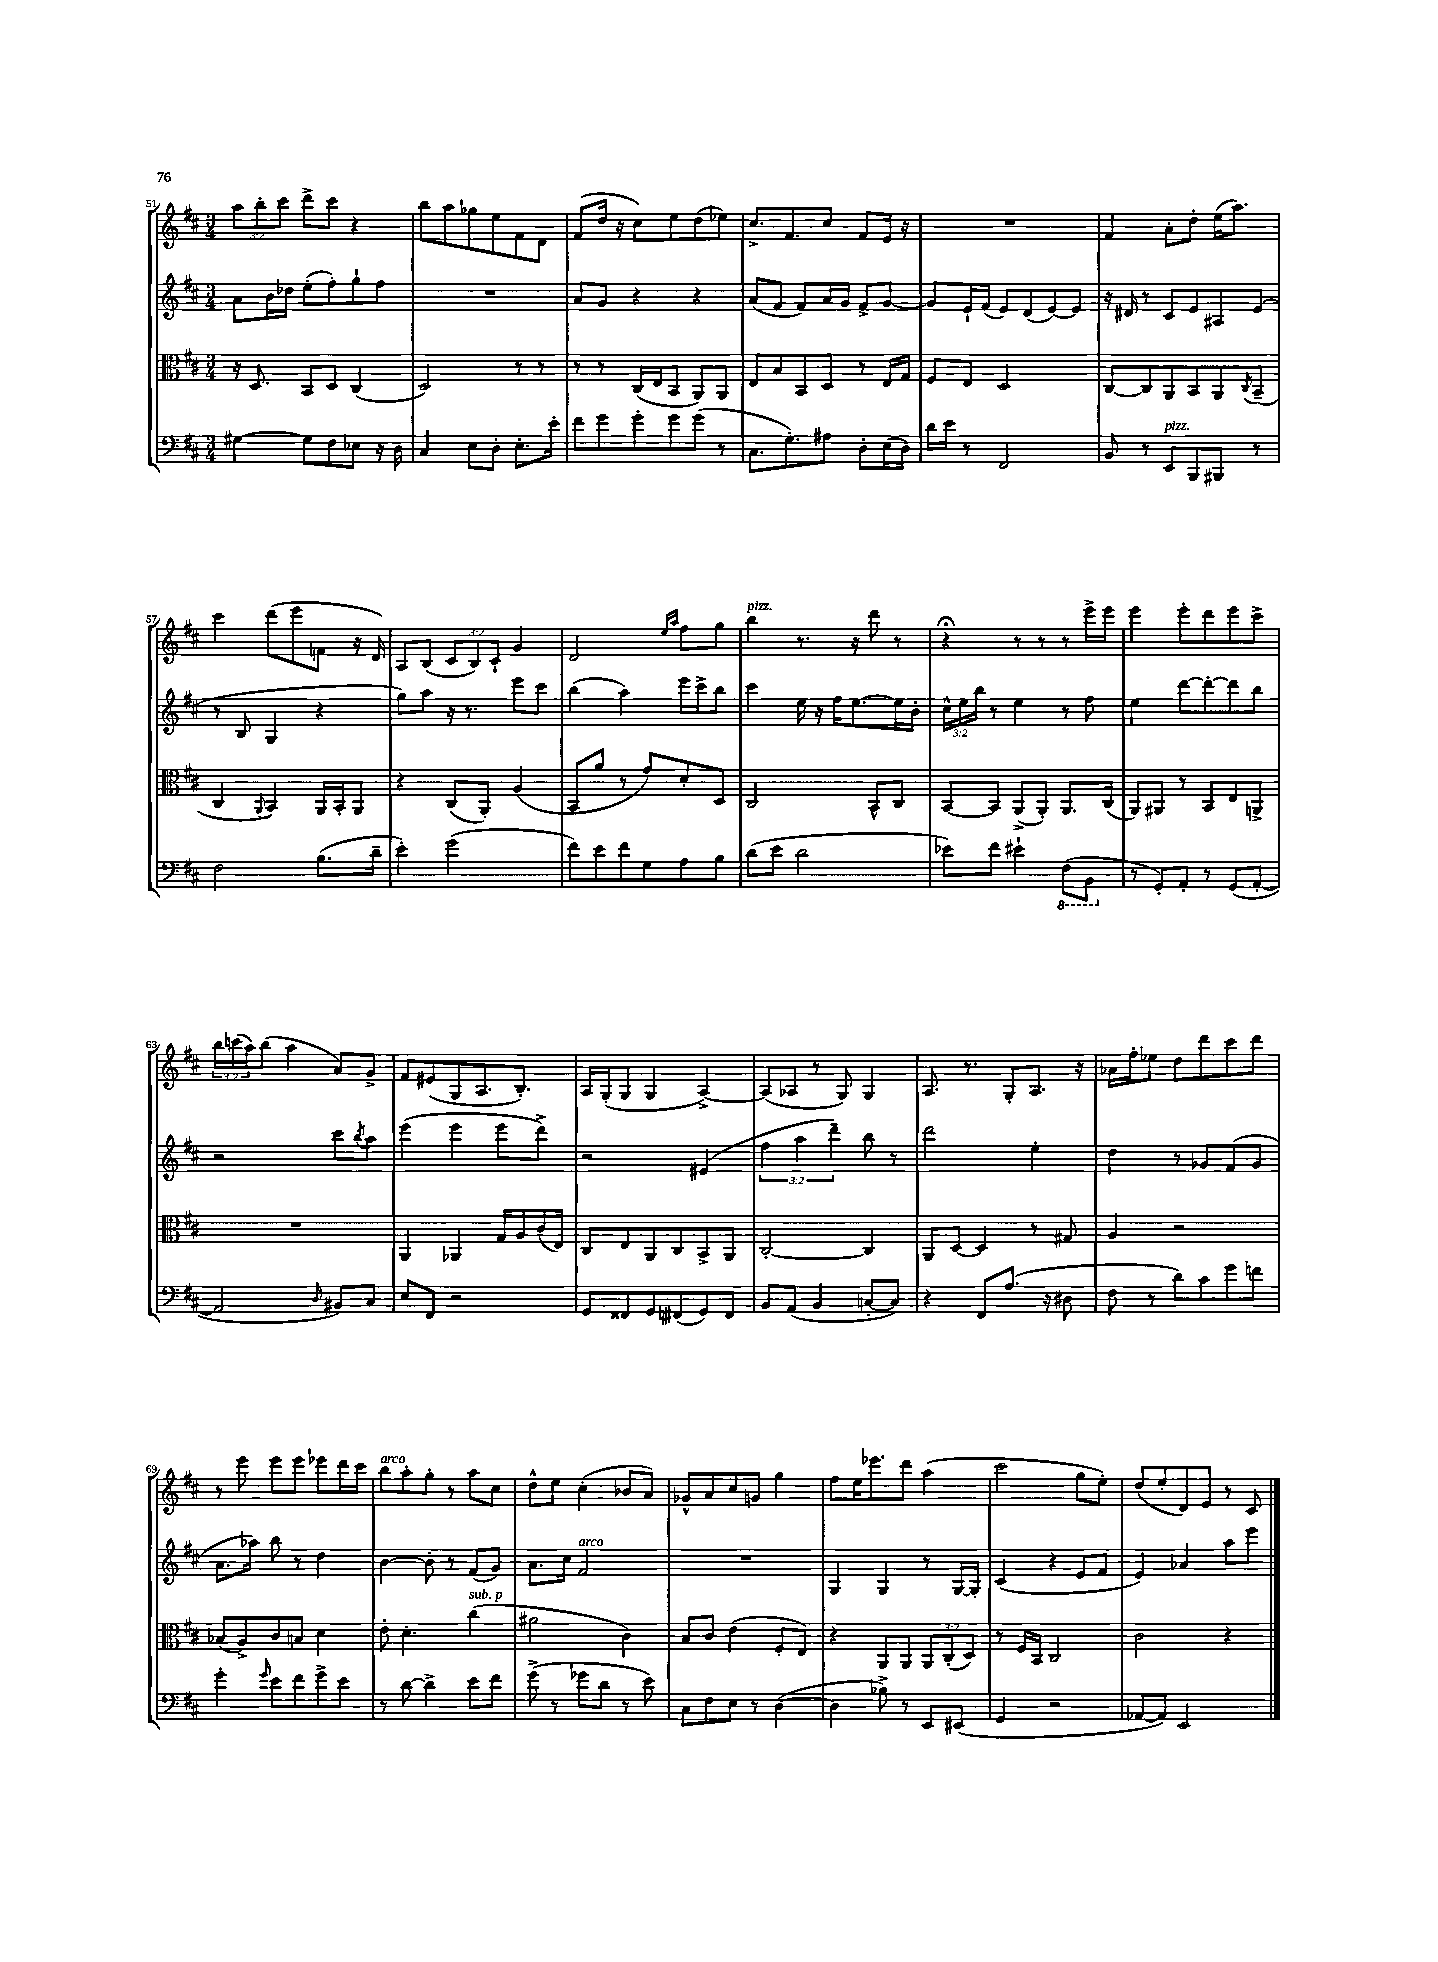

**kern	**kern	**kern	**kern
*part4	*part3	*part2	*part1
*staff4	*staff3	*staff2	*staff1
*clefF4	*clefC3	*clefG2	*clefG2
*k[f#c#]	*k[f#c#]	*k[f#c#]	*k[f#c#]
*M3/4	*M3/4	*M3/4	*M3/4
=51	=51	=51	=51
[4G#X\	16r	8a\L	12aa\L
.	8.D/	.	.
.	.	.	12bb'\
.	.	16b\L	.
.	.	.	12ccc#\J
.	.	16dd-X\JJ	.
8G#\L]	8BB/L	(8ee'\L	8ddd^\L
8F#\	8D/J	8ff#'\)	8ccc#\J
8E-X\J	(4C#/	8gg`\	4r
16r	.	8ff#\J	.
16D\	.	.	.
=52	=52	=52	=52
4C#/	2D/)	2.r	8bb\L
.	.	.	8aa\
8E\L	.	.	8gg-X\
8D'\J	.	.	8ee\
8.E'\L	8r	.	8f#\
.	8r	.	8d\J
16e'\Jk	.	.	.
=53	=53	=53	=53
8f#\L	8r	8a/L	(8f#/L
8g\	8r	8g/J	16dd/Jk
.	.	.	16r
8g'\	(16C#/LL	4r	8cc#\L)
.	16E/J	.	.
8g\	8BB/J	.	8ee\
(8g\J	8AA/L)	4r	(8dd\
8r	8AA/J	.	8ee-X\J)
=54	=54	=54	=54
8.C#\L	8E/L	(8a/L	8.cc#^/L
.	8B/	8f#/J	.
8.G'\)	.	.	8.f#/
.	8BB/	8f#/L)	.
8A#X\J	8D/J	16a/L	8cc#/J
.	.	16g/JJ	.
8D'\L	8r	8f#^/L	8f#/L
(16E\L	16E/LL	[8g/J	16e/Jk
16D\JJ)	16G/JJ	.	16r
=55	=55	=55	=55
16d\LL	8F#/L	8g/L]	2.r
16e\JJ	.	.	.
8r	8E/J	16e`/L	.
.	.	(16f#/JJ	.
2FF#/	2D/	8e/L)	.
.	.	(8d/	.
.	.	[8e/)	.
.	.	8e/J]	.
=56	=56	=56	=56
8BB/	[8C#/L	16r	4f#/
.	.	16d#X/	.
8r	8C#/]	8r	.
!LO:TX:a:i:t=pizz.	!	!	!
8EE/L	8AA/	8c#/L	8a'\L
8BBB/	8BB/	8e/	8dd'\J
8BBB#X/J	8AA/	8A#X/	(16ee\KL
.	.	.	8.aa\J)
.	8qC#/	.	.
8r	(8BB~/J	(8e/J	.
!!LO:LB:g=z
=57	=57	=57	=57
2F#\	4C#/	8r	4ccc#\
.	.	8B/	.
.	8qqAA/	.	.
.	4BB/)	4G/	(8ddd\L
.	.	.	8eee\
(8.B\L	16AA/LL	4r	8fn\J
.	16BB'/J	.	.
.	8AA/J	.	16r
16d~\Jk	.	.	16d/)
=58	=58	=58	=58
4e'\)	4r	8gg\L)	8A/L
.	.	8aa\J	(8B/J
(2g\	(8C#/L	16r	12c#/L
.	.	8.r	.
.	.	.	12B/)
.	8AA'/J)	.	.
.	.	.	12c#`/J
.	(4A/	8eee\L	4g/
.	.	8ccc#\J	.
=59	=59	=59	=59
8f#\L)	8BB/L	(4bb\	2d/
8e\	8a/J	.	.
8f#\	8r	4aa\)	.
8G\	8g/L)	.	.
.	.	.	16qqee/LL
.	.	.	16qqaa/JJ
8A\	8d'/	16eee\LL	8ff#\L
.	.	16ccc#^\J	.
8B\J	8D/J	8bb\J	8gg\J
=60	=60	=60	=60
!	!	!	!LO:TX:a:i:t=pizz.
(8d\L	2C#/	4ccc#\	4bb\
8e\J	.	.	.
2d\	.	16ee\	8.r
.	.	16r	.
.	.	16ff#\KL	.
.	.	[8.ee\	16r
.	8BB^^/L	.	8ddd\
.	8C#/J	16ee\L]	8r
.	.	16b'\JJ	.
=61	=61	=61	=61
8e-X\L)	[8BB/L	24cc#^^\LL	4r;<
.	.	24ee\	.
.	.	24bb\JJ	.
8f#\J	8BB/J]	8r	.
4e#X`\	(8AA^/L	4ee\	8r
.	8AA'/J)	.	8r
*8ba	*	*	*
(8FF#\L	8.AA/L	8r	8r
8BBB\J	.	8ff#\	16eee^\LL
.	(16C#/Jk	.	16eee\JJ
=62	=62	=62	=62
*X8ba	*	*	*
8r	8AA/L)	4ee\	4eee\
8GG'/L)	8AA#X/J	.	.
8AA'/J	8r	[8ddd\L	8eee'\L
8r	8BB/L	8ddd'\_	8ddd\
(8GG/L	8E/	8ddd\]	8eee\
[8AA'/J	8AAn^/J	8bb\J	8ccc#^\J
!!LO:LB:g=z
=63	=63	=63	=63
2AA/]	2.r	2r	24bb\LL
.	.	.	(24cccn\
.	.	.	24aa\J)
.	.	.	(8bb\J
.	.	.	4aa\
16qqD/	.	.	.
8BB#X/L)	.	8ccc#\L	8a/L)
.	.	8qbb/	.
8C#/J	.	8aa\J	8g^/J
=64	=64	=64	=64
8E/L	4AA/	(4eee\	8f#/L
8FF#/J	.	.	(8e#X/
2r	4AA-X/	4eee\	8G/
.	.	.	8.A/
.	16G/LL	8eee\L	.
.	16A/	.	8.B'/J)
.	(16c#/	8ddd^\J)	.
.	16E/JJ)	.	.
=65	=65	=65	=65
8GG/L	8C#/L	2r	16A/LL
.	.	.	(16G'/J
8FF##X/	8E/	.	8G/J
8GG/	8AA/	.	4G/
(8FF#X/	8C#/	.	.
8GG/)	8BB^/	(4e#X/	[4A^/)
8FF#/J	8AA/J	.	.
=66	=66	=66	=66
8BB/L	[2C#'/	6ff#\	(8A/L]
(8AA/J	.	.	8A-X/J
.	.	6aa\	.
4BB/	.	.	8r
.	.	6ddd~\)	.
.	.	.	8G/)
[8Cn'/L	4C#/]	8bb\	4G/
8C/J])	.	8r	.
=67	=67	=67	=67
4r	8AA/L	2ddd\	8.A/
.	[8D/J	.	.
.	.	.	8.r
8FF#/L	4D/]	.	.
(8.A/J	.	.	8G'/L
.	8r	4ee'\	8.A/J
16r	.	.	.
8D#X\	8G#X/	.	.
.	.	.	16r
=68	=68	=68	=68
8F#\	4A/	4dd\	16a-X\LL
.	.	.	16ff#'\J
8r	.	.	8ee-X\J
8d\L)	2r	8r	8dd\L
8c#\	.	8g-X/L	8ddd\
8g\	.	(8f#/	8ccc#\
8fn\J	.	8g-/J	8ddd\J
!!LO:LB:g=z
=69	=69	=69	=69
4g'\	(8B-X/L	8.a\L	8r
.	8A^/)	.	8eee\
.	.	16aa-X\Jk)	.
16qqg/	.	.	.
8e\L	8c#/	8bb\	8eee\L
8f#\	8Bn/J	8r	8eee\J
8g^\	4d\	4dd\	8eee-X\L
8e\J	.	.	16ddd\L
.	.	.	16ccc#\JJ
=70	=70	=70	=70
!	!	!	!LO:TX:a:i:t=arco
8r	8e'\	[4b\	8bb\L
[8d\	4.d'\	.	8aa'\
4d^\]	.	8b'\]	8gg'\J
.	.	8r	8r
!	!LO:TX:a:i:t=sub. p	!	!
8e\L	(4cc#\	(8f#/L	8aa\L
8f#\J	.	8g/J)	8cc#\J
=71	=71	=71	=71
(8g^\	2a#X\	8.a\L	8dd^^\L
8r	.	.	8ee\J
.	.	16cc#\Jk	.
!	!	!LO:TX:a:i:t=arco	!
8g-X\L	.	2f#/	(4cc#'\
8d\J	.	.	.
8r	4c#\)	.	8b-X/L
8e\)	.	.	8a/J)
=72	=72	=72	=72
8C#\L	8B/L	2.r	8g-X^^/L
8F#\	8c#/J	.	8a/
8E\J	(4e\	.	8cc#/
8r	.	.	8gn/J
([4D\	8F#'/L	.	4gg\
.	8E/J)	.	.
=73	=73	=73	=73
4D\]	4r	4G/	8ff#\L
.	.	.	16ee\K
.	.	.	8.eee-X\
8B-X^\)	8AA/L	4G/	.
8r	8AA/J	.	8ddd\J
8EE/L	12AA/L	8r	(4aa\
.	(12C#'/	.	.
(8EE#X/J	.	[16G/LL	.
.	12D/J)	.	.
.	.	16G'/JJ]	.
=74	=74	=74	=74
4GG/	8r	(4c#/	2ccc#\
.	16F#/LL	.	.
.	16BB/JJ	.	.
2r	2C#/	4r	.
.	.	8e/L	8gg\L
.	.	8f#/J	8ee'\J)
=75	=75	=75	=75
[8AA-X/L	2c#\	4e/)	(8dd/L
8AA-/J])	.	.	8ee'/
2EE/	.	4a-X/	8d/)
.	.	.	8e/J
.	4r	8aa\L	8r
.	.	8eee\J	8c#/
==	==	==	==
*-	*-	*-	*-
